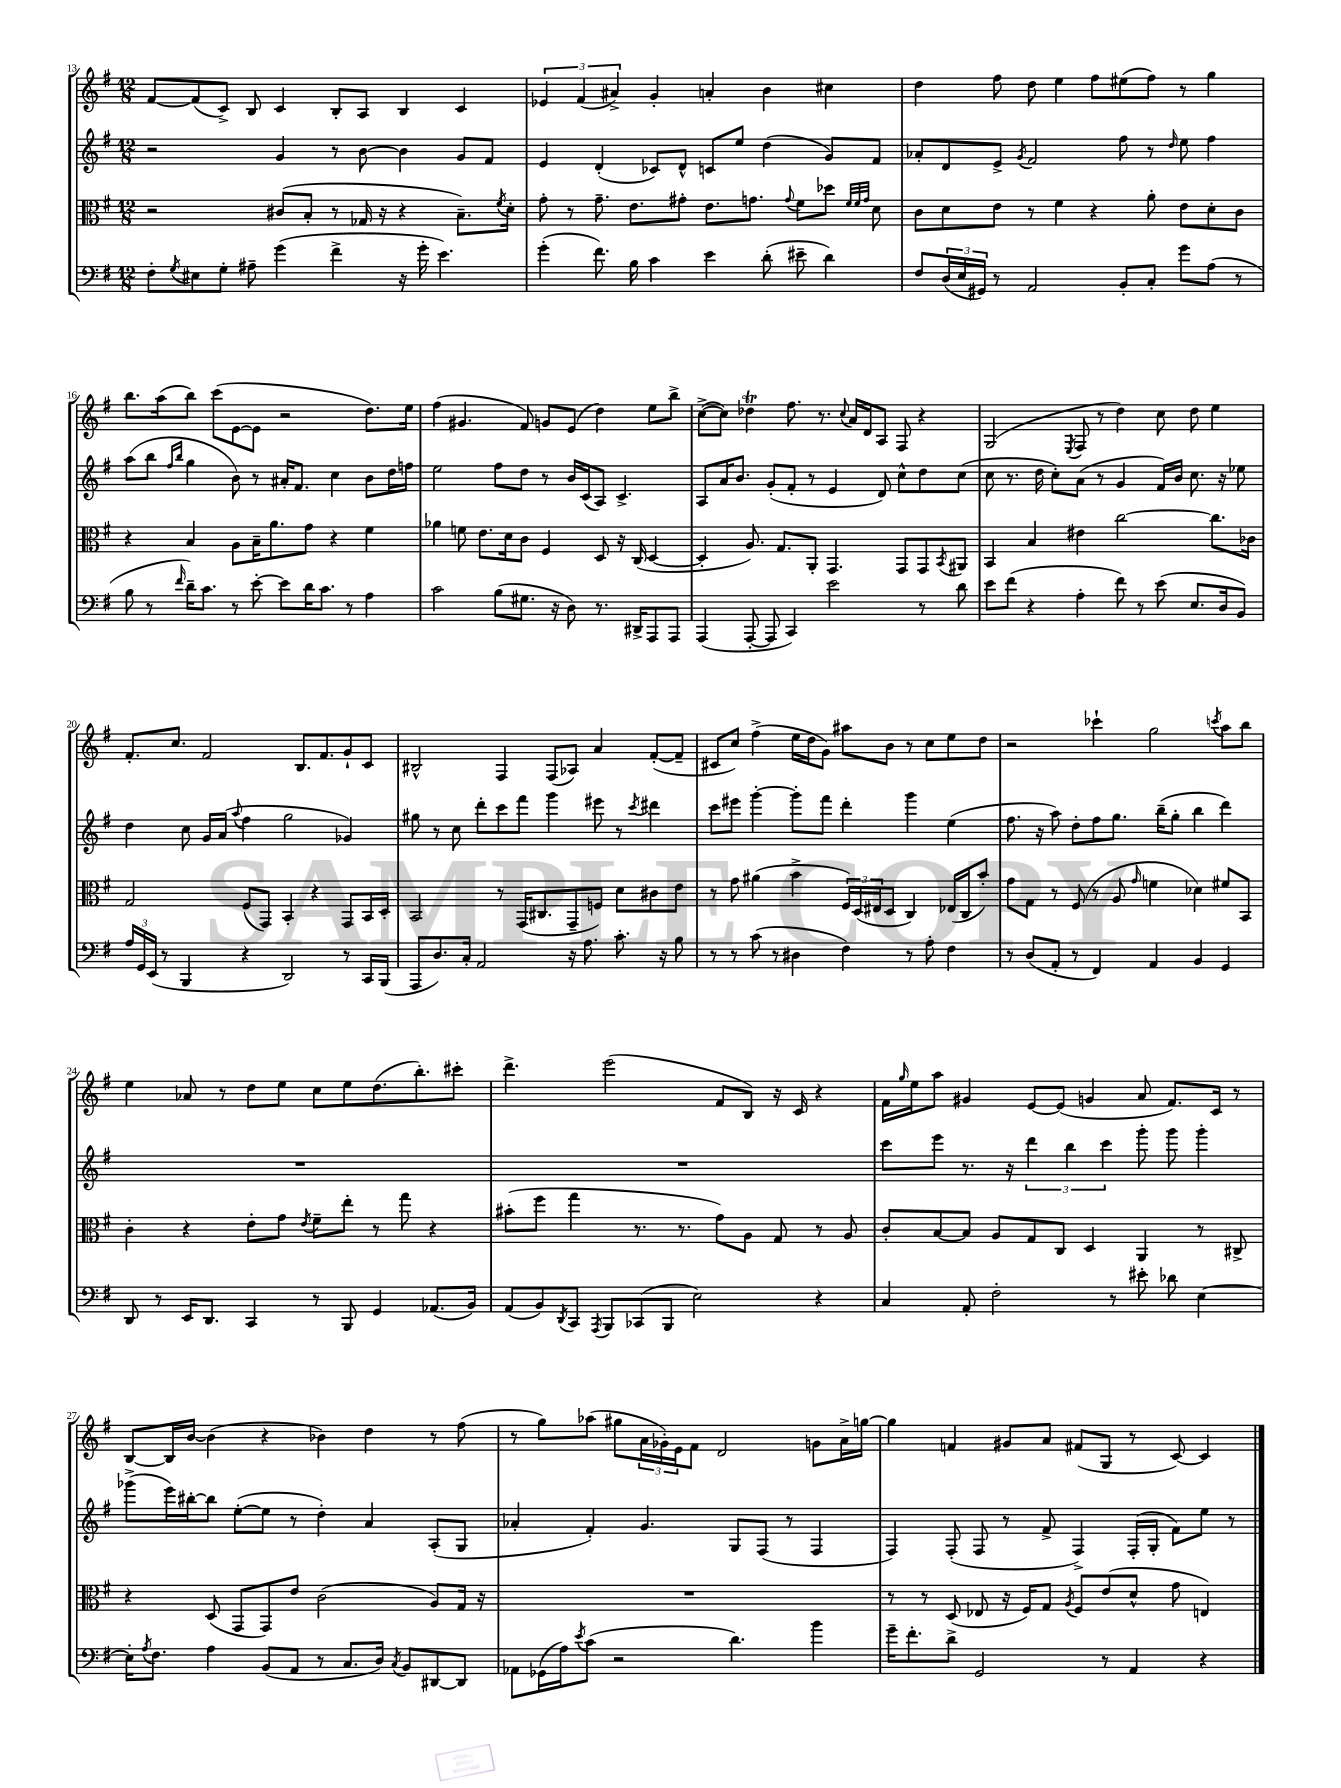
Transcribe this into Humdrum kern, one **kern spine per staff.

**kern	**kern	**kern	**kern
*staff4	*staff3	*staff2	*staff1
*clefF4	*clefC3	*clefG2	*clefG2
*k[f#]	*k[f#]	*k[f#]	*k[f#]
*M12/8	*M12/8	*M12/8	*M12/8
8F#'	2r	2r	[8f#
8qG	.	.	.
8E#	.	.	(8f#]
8G'	.	.	8c^)
8A#~	.	.	8B
(4g	(8c#	4g	4c
.	8B'	.	.
4f#^	8r	8r	8B'
.	16G-	[8b	8A
.	16r	.	.
16r	4r	4b]	4B
16g'	.	.	.
4.e)	.	.	.
.	8.B~)	8g	4c
.	.	8f#	.
.	8qf#	.	.
.	16d'	.	.
=	=	=	=
(4g'	8g'	4e	6e-
.	8r	.	.
.	.	.	(6f#
8.f#)	8.g~	(4d'	.
.	.	.	6a#^)
16B	8.e	.	.
4c	.	8c-)	4g'
.	8g#'	8d^^	.
4e	8.e	8c	4a'
.	.	8ee	.
.	8.g	.	.
(8d'	.	(4dd	4b
.	8qqg	.	.
8e#~	8f#	.	.
4d)	8dd-	8g)	4cc#
.	32qqf#	.	.
.	32qqf#	.	.
.	32qqg	.	.
.	8d	8f#	.
=	=	=	=
8F#	8c	8a-'	4dd
(24D	8d	8d	.
24E	.	.	.
24GG#)	.	.	.
8r	8e	8e^	8ff#
.	.	8qg	.
2AA	8r	2f#	8dd
.	4f#	.	4ee
.	4r	.	8ff#
8BB'	.	8ff#	(8ee#
8C'	8a'	8r	8ff#)
.	.	16qqdd	.
8g	8e	8ee	8r
(8A	8d'	4ff#	4gg
8r	8c	.	.
=	=	=	=
8B	4r	(8aa	8.bb
8r	.	8bb	.
.	.	.	(16aa
.	.	16qqff#	.
16qqf#	.	16qqbb	.
16d~)	4B	4gg	8bb)
8.c	.	.	.
.	.	.	(8ccc
8r	8A	8b)	[8e
[8e'	16B~	8r	8e]
.	8.a	.	.
8e]	.	16a#'	2r
.	.	8.f#	.
16d	8g	.	.
8.c	.	.	.
.	4r	4cc	.
8r	.	.	.
4A	4f#	8b	8.dd)
.	.	16dd	.
.	.	16ff	16ee
=	=	=	=
2c	4a-	2ee	(4ff#
.	8f	.	4.g#
.	8.e	.	.
(8B	.	8ff#	.
.	16d	.	.
8.G#	8c	8dd	8f#)
.	4F#	8r	8g
16r	.	.	.
8D)	.	16b	(8e
.	.	(16c	.
8.r	8D	8A)	4dd)
.	16r	4.c^	.
16DD#^	(16C	.	.
8AAA	[4D	.	8ee
8AAA	.	.	8bb^
=	=	=	=
(4AAA	4D']	8A	([8cc^
.	.	16a	8cc])
.	.	8.b	.
[8AAA'	8.A)	.	4dd-
8AAA]	.	(8g'	.
.	8.G	.	.
4CC)	.	8f#'	8.ff#
.	8AA'	8r	.
.	.	.	8.r
2e	4.GG	4e	.
.	.	.	8qqcc
.	.	.	16a
.	.	.	16d
.	.	8d)	8A
.	8GG	8cc^^	8F#
8r	8GG	8dd	4r
.	8qBB	.	.
8d	8AA#	(8cc	.
=	=	=	=
8e	4BB	8cc	(2G
(8f#	.	8.r	.
4r	4B	.	.
.	.	16dd	.
.	.	8cc')	.
.	.	.	8qE
4A'	4e#	(8a	8F#
.	.	8r	8r
8f#)	[2cc	4g	4dd)
8r	.	.	.
(8e	.	16f#)	8cc
.	.	16b	.
8.E	.	8.cc	8dd
.	8.cc]	.	4ee
16D	.	16r	.
8BB)	.	8ee-	.
.	16c-	.	.
=	=	=	=
24A	2G	4dd	8.f#'
24GG	.	.	.
(24EE	.	.	.
8r	.	.	.
.	.	.	8.cc
4BBB	.	8cc	.
.	.	16g	2f#
.	.	(16a	.
.	.	8qqaa	.
4r	(8F#	4ff#	.
.	8GG)	.	.
2DD)	4BB'	2gg	.
.	.	.	8.B
.	4r	.	.
.	.	.	8.f#
8r	8GG	4g-)	8g`
16CC	16BB	.	8c
(16BBB	16D'	.	.
=	=	=	=
8AAA	2BB	8gg#	2B#^^
8.D)	.	8r	.
.	.	8cc	.
16C'	.	.	.
2AA	.	8ddd'	.
.	8r	8ccc	4F#
.	(16GG	8fff#	.
.	8.C#	.	.
.	.	4ggg	(8F#
16r	8GG~	.	8A-)
8.A	.	.	.
.	8F)	8eee#	4a
8.c'	8d	8r	.
.	.	8qccc	.
.	8c#	4ddd#	([8f#'
16r	.	.	.
8B	8e	.	8f#~]
=	=	=	=
8r	8r	8ccc	8c#
8r	8g	8eee#	8cc)
(8c	(4a#	[4ggg'	(4ff#^
8r	.	.	.
4D#	4b^	8ggg']	16ee
.	.	.	16dd
.	.	8fff#	8g)
4F#)	24F#)	4ddd'	8aa#
.	(24D	.	.
.	24E#	.	.
.	8D	.	8b
8r	4C)	4ggg	8r
8A'	.	.	8cc
4F#	(16E-	(4ee	8ee
.	16C	.	.
.	8b')	.	8dd
=	=	=	=
8r	8g	8.ff#	2r
(8D	8G	.	.
.	.	16r	.
8AA'	8r	8aa)	.
8r	(8F#	8dd'	.
4FF#)	8r	8ff#	4ccc-`
.	8A	8.gg	.
.	16qqg	.	.
4AA	4f	.	2gg
.	.	(16bb~	.
.	.	8gg'	.
4BB	4d-)	4bb	.
.	.	.	8qccc
4GG	8f#	4ddd)	8aa
.	8BB	.	8bb
=	=	=	=
8DD	4c'	1.r	4ee
8r	.	.	.
16EE	4r	.	8a-
8.DD	.	.	.
.	.	.	8r
4CC	8e'	.	8dd
.	8g	.	8ee
.	8qe	.	.
8r	8f#~	.	8cc
8BBB	8ee'	.	8ee
4GG	8r	.	(8.dd
.	8gg	.	.
.	.	.	8.bb')
(8.AA-	4r	.	.
.	.	.	8ccc#'
16BB)	.	.	.
=	=	=	=
(8AA	(8b#'	1.r	4.ddd^
8BB)	8ff#	.	.
8qDD	.	.	.
8CC	4gg	.	.
8qAAA	.	.	.
8BBB	.	.	(2eee
(8CC-	8.r	.	.
8BBB	.	.	.
.	8.r	.	.
2E)	.	.	.
.	8g)	.	8f#
.	8A	.	8B)
.	8G	.	16r
.	.	.	16c
4r	8r	.	4r
.	8A	.	.
=	=	=	=
4C	8c'	8ccc	16f#
.	.	.	16qqgg
.	.	.	16ee
.	[8B	8eee	8aa
8AA'	8B]	8.r	4g#
2F#'	8A	.	.
.	.	16r	.
.	8G	6ddd	[8e
.	8C	.	(8e]
.	.	6bb	.
.	4D	.	4g
.	.	6ccc	.
8r	.	.	.
8e#'	4AA	8ggg'	8a
8d-	.	8ggg	8.f#)
[4E	8r	4ggg'	.
.	.	.	16c
.	8C#^	.	8r
=	=	=	=
16E']	4r	(8ggg-^	[8B
8qA	.	.	.
8.F#	.	.	.
.	.	16eee)	16B]
.	.	[16bb#'	[16b
4A	(8D	8bb#]	(4b]
.	8GG	([8ee'	.
(8BB	8GG)	8ee]	4r
8AA	8e	8r	.
8r	(2c	4dd')	4b-)
8.C	.	.	.
.	.	4a	4dd
16D)	.	.	.
8qC	.	.	.
8BB	.	.	.
[8DD#	8A)	(8A'	8r
8DD#]	16G	8G	(8ff#
.	16r	.	.
=	=	=	=
8AA-	1.r	4a-'	8r
(16GG-	.	.	8gg)
16A)	.	.	.
8qe	.	.	.
(8c	.	4f#')	(8aa-
2r	.	.	8gg#
.	.	4.g	24a
.	.	.	24g-')
.	.	.	24e
.	.	.	8f#
.	.	.	2d
4.d)	.	8G	.
.	.	(8F#	.
.	.	8r	.
4b	.	4F#	8g
.	.	.	16a^
.	.	.	[16gg
=	=	=	=
16g~	8r	4F#)	4gg]
8.f#'	.	.	.
.	8r	.	.
8d^	(8D	(8F#'	4f
2GG	8E-	8F#	.
.	16r	8r	8g#
.	16F#)	.	.
.	8G	8f#^	8a
.	8qA	.	.
.	8F#	4F#^)	(8f#
8r	(8e	.	8G
4AA	8d^^	(16F#'	8r
.	.	16G'	.
.	8g	8f#)	[8c)
4r	4E)	8ee	4c]
.	.	8r	.
==	==	==	==
*-	*-	*-	*-
